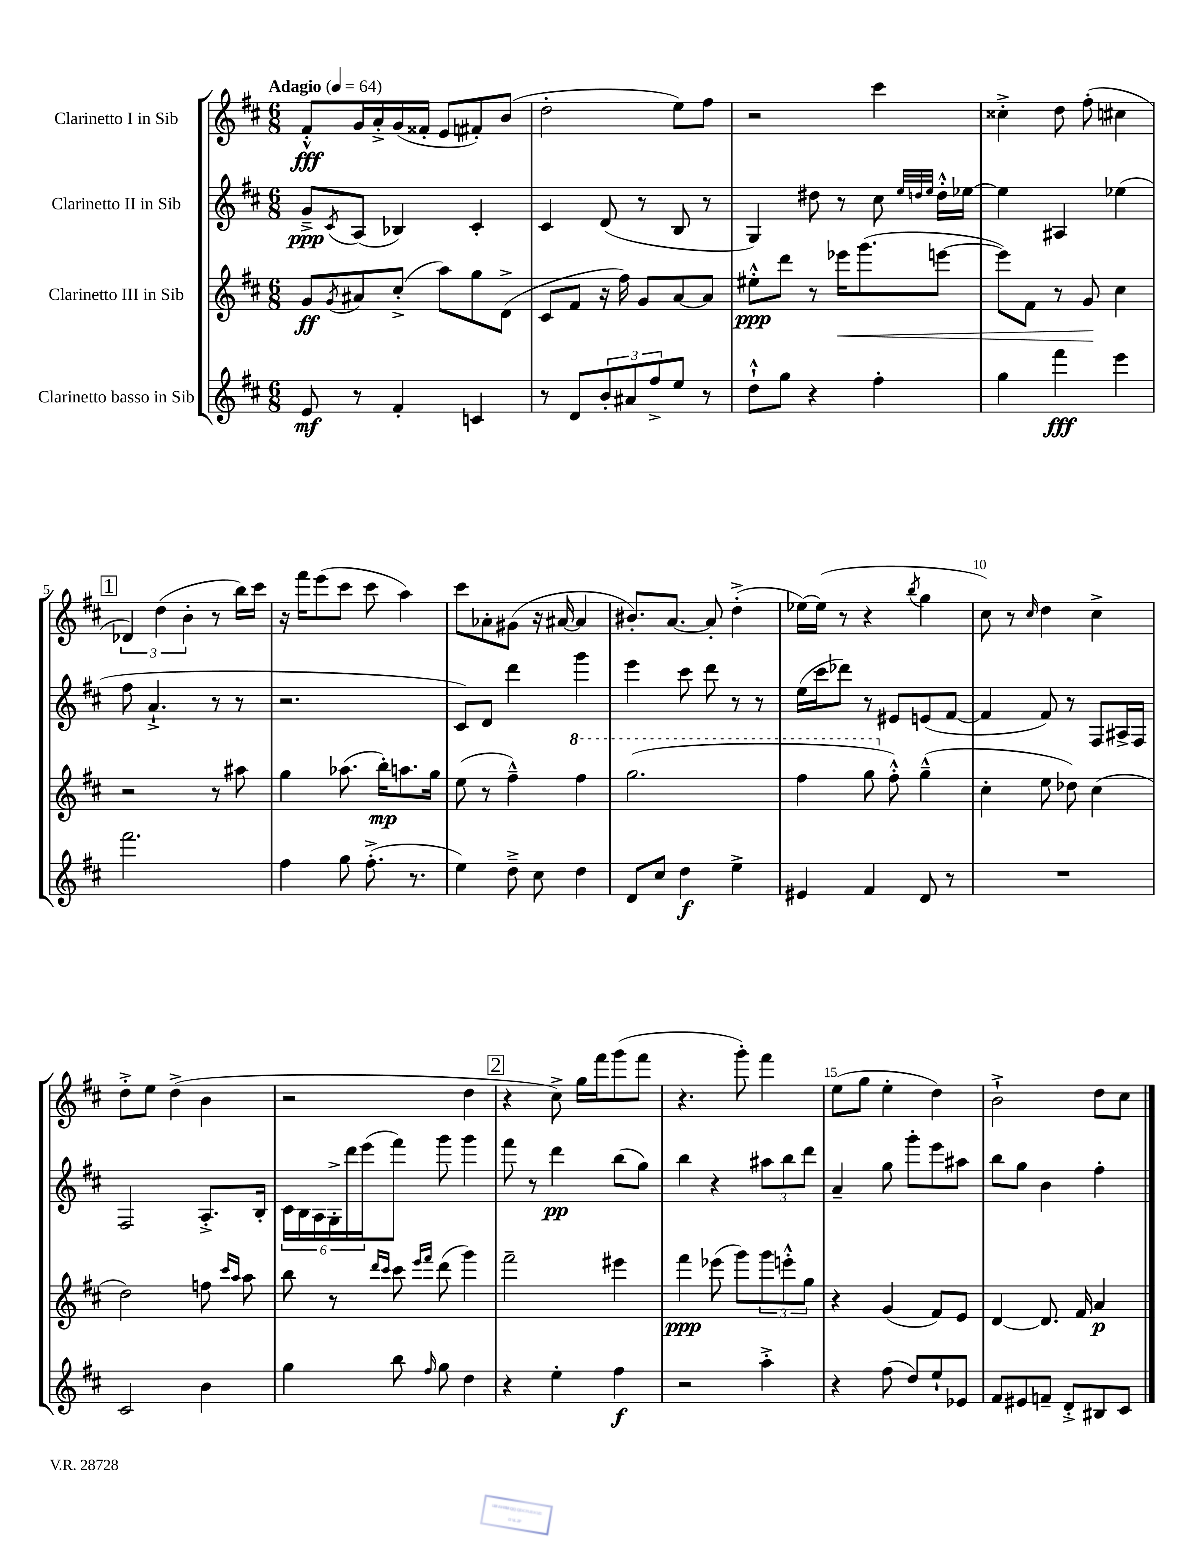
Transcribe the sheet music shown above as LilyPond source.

<<
\new StaffGroup <<
\new Staff = "s0" \with { instrumentName = "Clarinetto I in Sib" } {
    \clef treble \key d \major \numericTimeSignature \time 6/8 \tempo "Adagio" 4 = 64
    fis'8-.-^\fff g'16 a'16-.-> g'16( fisis'16-. e'8 fis'8-.) b'8( |
    d''2-. e''8) fis''8 |
    r2 cis'''4 |
    cisis''4-.-> d''8 fis''8-.( cis''4 |
    \mark \markup { \box "1" } \tuplet 3/2 { des'4) d''4( b'4-. } r8 b''16) cis'''16 |
    r16 fis'''16 e'''8( cis'''8 cis'''8 a''4) |
    cis'''8 aes'8-. gis'8( r16 ais'16~ ais'4 |
    bis'8.-.) a'8.~ a'8-. d''4-.->( |
    ees''16~) ees''16( r8 r4 \acciaccatura { b''8 } g''4 |
    cis''8) r8 \grace { cis''16 } d''4 cis''4-> |
    d''8-.-> e''8 d''4->( b'4 |
    r2 d''4 |
    \mark \markup { \box "2" } r4 cis''8->) g''16 fis'''16 g'''8( fis'''8 |
    r4. g'''8-.) fis'''4 |
    e''8( g''8 e''4-. d''4) |
    b'2-!-> d''8 cis''8 \bar "|." |
}
\new Staff = "s1" \with { instrumentName = "Clarinetto II in Sib" } {
    \clef treble \key d \major \numericTimeSignature \time 6/8
    g'8--->\ppp \acciaccatura { cis'8 } a8( bes4) cis'4-. |
    cis'4 d'8( r8 b8 r8 |
    g4) dis''8 r8 cis''8 \grace { e''32 d''32 e''32 } d''16-.-^ ees''16~ |
    ees''4 ais4 ees''4( |
    \mark \markup { \box "1" } fis''8 a'4.-!-> r8 r8 |
    r2. |
    cis'8) d'8 d'''4 g'''4 |
    e'''4 cis'''8 d'''8 r8 r8 |
    e''16( cis'''16 des'''8) r8 eis'8 e'8( fis'8~ |
    fis'4 fis'8) r8 fis8 ais16-> fis16 |
    fis2 a8.-.-> b16-. |
    \tuplet 6/4 { cis'16 b16 a16 g16-.-> d'''16 e'''16( } fis'''8) g'''8 g'''4 |
    \mark \markup { \box "2" } fis'''8 r8 d'''4\pp b''8( g''8) |
    b''4 r4 \tuplet 3/2 { ais''8 b''8 d'''8 } |
    a'4-- g''8 g'''8-. e'''8 ais''8 |
    b''8 g''8 b'4 fis''4-. \bar "|." |
}
\new Staff = "s2" \with { instrumentName = "Clarinetto III in Sib" } {
    \clef treble \key d \major \numericTimeSignature \time 6/8
    g'8\ff \acciaccatura { g'8 } ais'8 cis''8-.->( a''8) g''8 d'8->( |
    cis'8 fis'8 r16 fis''16) g'8 a'8~ a'8 |
    eis''8-.-^\ppp d'''8 r8 ees'''16\< g'''8.( e'''8~ |
    e'''8) fis'8 r8 g'8\! cis''4 |
    \mark \markup { \box "1" } r2 r8 ais''8 |
    g''4 aes''8.( b''16-.\mp) a''8. g''16 |
    e''8( r8 fis''4---^) \ottava #1 fis'''4 |
    g'''2.( |
    fis'''4 g'''8 \ottava #0 fis''8-.-^) g''4---^( |
    cis''4-. e''8 des''8) cis''4( |
    d''2) f''8 \grace { cis'''16 a''16 } a''8 |
    b''8 r8 \grace { d'''16 cis'''16 } cis'''8 \grace { e'''16 fis'''16 } d'''8( g'''4) |
    \mark \markup { \box "2" } fis'''2-- eis'''4 |
    fis'''4\ppp ees'''8( g'''8) \tuplet 3/2 { g'''8 e'''8-.-^ g''8 } |
    r4 g'4( fis'8) e'8 |
    d'4~ d'8. fis'16 a'4\p \bar "|." |
}
\new Staff = "s3" \with { instrumentName = "Clarinetto basso in Sib" } {
    \clef treble \key d \major \numericTimeSignature \time 6/8
    e'8\mf r8 fis'4-. c'4 |
    r8 d'8 \tuplet 3/2 { b'8-. ais'8 fis''8-> } e''8 r8 |
    d''8-!-^ g''8 r4 fis''4-. |
    g''4 fis'''4\fff e'''4 |
    \mark \markup { \box "1" } fis'''2. |
    fis''4 g''8 fis''8.-.->( r8. |
    e''4) d''8---> cis''8 d''4 |
    d'8 cis''8 d''4\f e''4-> |
    eis'4 fis'4 d'8 r8 |
    R2. |
    cis'2 b'4 |
    g''4 b''8 \grace { fis''16 } g''8 d''4 |
    \mark \markup { \box "2" } r4 e''4-. fis''4\f |
    r2 a''4-.-> |
    r4 fis''8( d''8) e''8-! ees'8 |
    fis'8 eis'8 f'8-- d'8-.-> bis8 cis'8 \bar "|." |
}
>>
>>
\layout { \context { \Score \override BarNumber.break-visibility = ##(#f #t #t) barNumberVisibility = #(every-nth-bar-number-visible 5) } }
